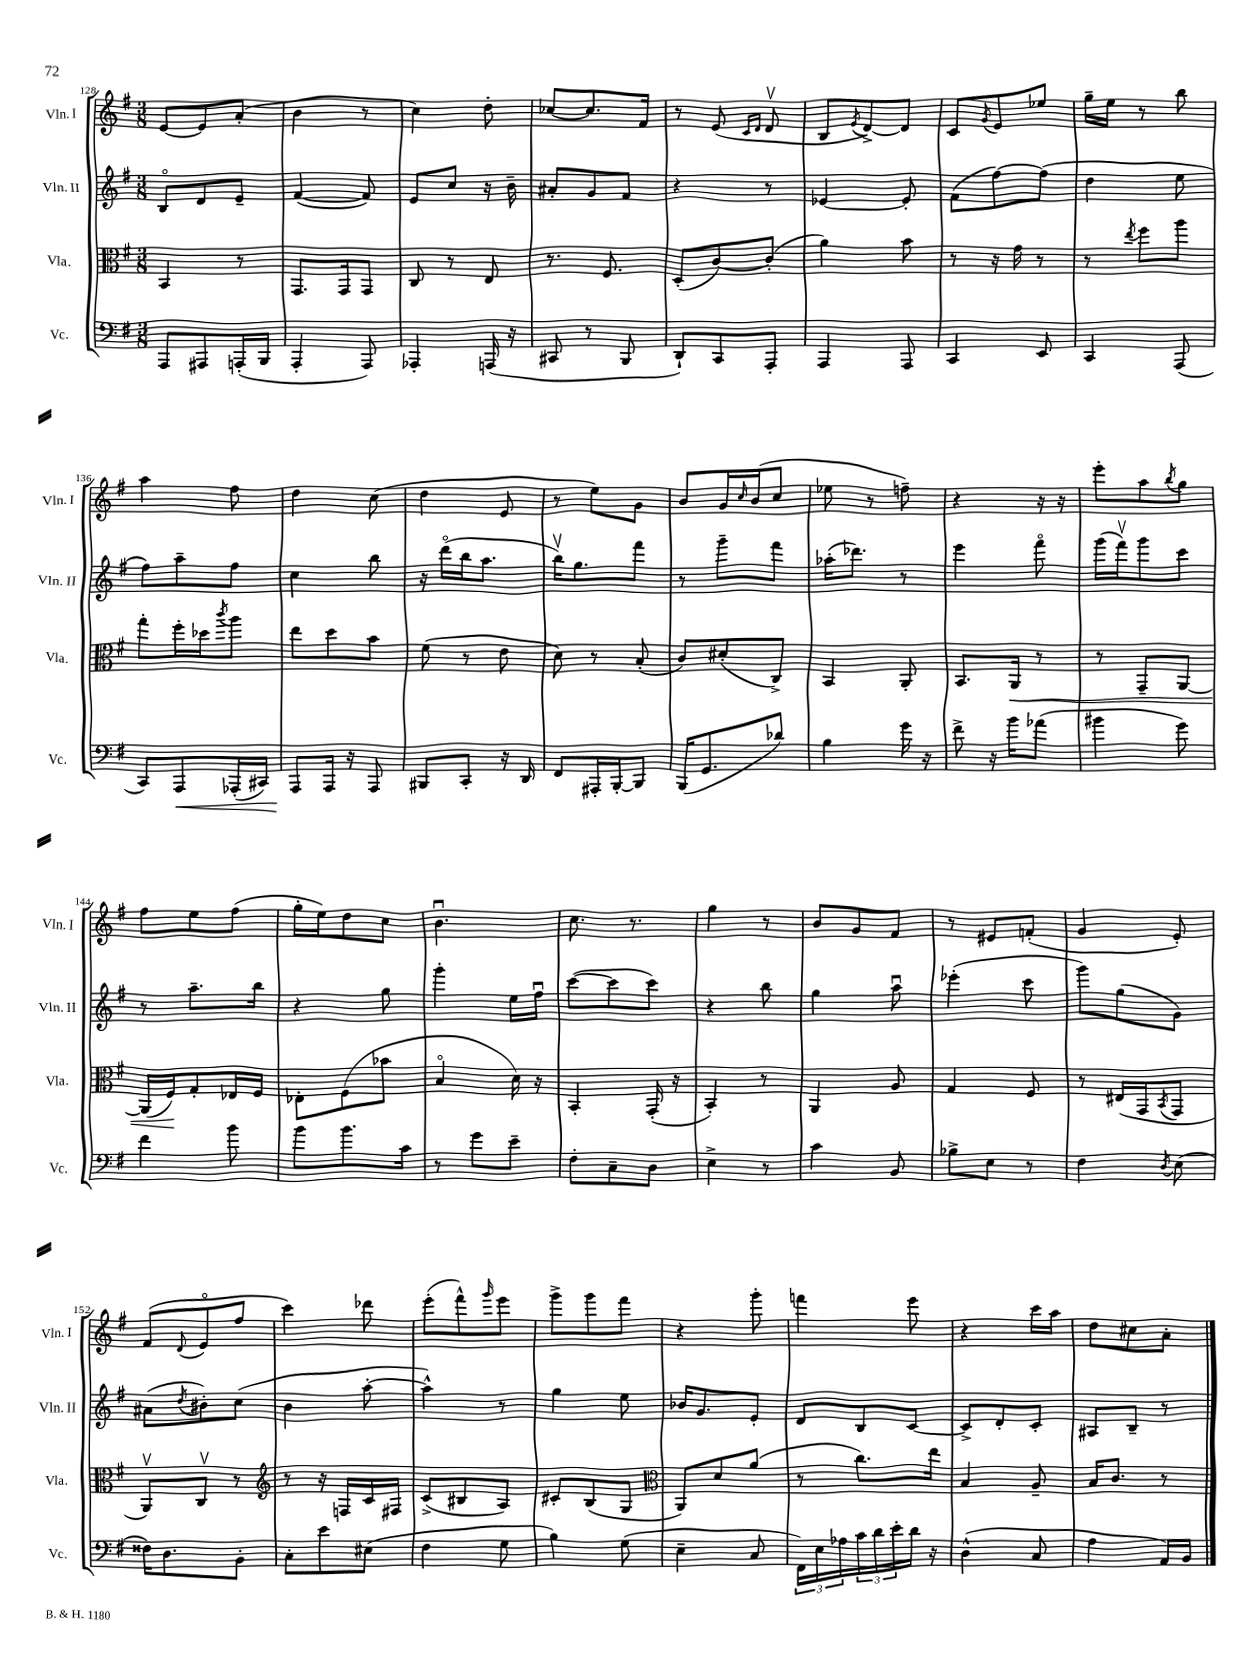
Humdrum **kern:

**kern	**dynam	**kern	**dynam	**kern	**kern
*part4	*part4	*part3	*part3	*part2	*part1
*staff4	*staff4	*staff3	*staff3	*staff2	*staff1
*I"Vc.	*	*I"Vla.	*	*I"Vln. II	*I"Vln. I
*I'Vc.	*	*I'Vla.	*	*I'Vln. II	*I'Vln. I
*clefF4	*	*clefC3	*	*clefG2	*clefG2
*k[f#]	*	*k[f#]	*	*k[f#]	*k[f#]
*M3/8	*	*M3/8	*	*M3/8	*M3/8
=128	=128	=128	=128	=128	=128
8AAA/L	.	4BB/	.	8B/L	[8e/L
8AAA#X/	.	.	.	8d/	8e/]
(16AAAn'/L	.	8r	.	8e~/J	(8a'/J
16BBB/JJ	.	.	.	.	.
=129	=129	=129	=129	=129	=129
4AAA'/	.	8.GG/L	.	([4f#/	4b\
.	.	16GG/k	.	.	.
8AAA/)	.	8GG/J	.	8f#/])	8r
=130	=130	=130	=130	=130	=130
4AAA-X'/	.	8C/	.	8e/L	4cc\)
.	.	8r	.	8cc/J	.
(16AAAn/	.	8E/	.	16r	8dd'\
16r	.	.	.	16b~\	.
=131	=131	=131	=131	=131	=131
8CC#X/	.	8.r	.	8a#X'/L	[8cc-X/L
8r	.	.	.	8g/	8.cc-/]
.	.	8.F#/	.	.	.
8BBB/	.	.	.	8f#/J	.
.	.	.	.	.	16f#/Jk
=132	=132	=132	=132	=132	=132
8DD`/L)	.	(8D'/L	.	4r	8r
8CC/	.	[8c/)	.	.	(8e/
.	.	.	.	.	16qqc/LL
.	.	.	.	.	16qqd/JJ
8AAA'/J	.	(8c'/J]	.	8r	8dv/
=133	=133	=133	=133	=133	=133
4AAA/	.	4a\)	.	[4e-X/	8B/L
.	.	.	.	.	8qe/
.	.	.	.	.	[8d^/)
8AAA/	.	8b\	.	8e-'/]	8d/J]
=134	=134	=134	=134	=134	=134
4CC/	.	8r	.	(8f#\L	8c/L
.	.	.	.	.	8qg/
.	.	16r	.	[8ff#\)	8e/
.	.	16g\	.	.	.
8EE/	.	8r	.	(8ff#\J]	8ee-X/J
=135	=135	=135	=135	=135	=135
4CC/	.	8r	.	4dd\	16gg~\LL
.	.	.	.	.	16ee\JJ
.	.	8qee/	.	.	.
.	.	8ff#\L	.	.	8r
(8AAA/	.	8aa\J	.	8ee\	8bb\
!!LO:LB:g=z
=136	=136	=136	=136	=136	=136
8CC/L)	.	8gg'\L	.	8ff#\L)	4aa\
!	!LO:HP:b	!	!	!	!
8AAA/	<	16ff#'\L	.	8aa~\	.
.	.	16dd-X\J	.	.	.
.	.	8qccc/	.	.	.
(16AAA-X'/L	.	8aa\J	.	8ff#\J	8ff#\
16CC#X/JJ)	.	.	.	.	.
=137	=137	=137	=137	=137	=137
8AAA/L	.	8ee\L	.	4cc\	4dd\
16AAA/Jk	[	8dd\	.	.	.
16r	.	.	.	.	.
8AAA/	.	8b\J	.	8bb\	(8cc\
=138	=138	=138	=138	=138	=138
8BBB#X/L	.	(8f#\	.	16r	4dd\
.	.	.	.	(16ddd\LL	.
8CC'/J	.	8r	.	16bb\J	.
.	.	.	.	8.aa\J	.
16r	.	8e\	.	.	8e/
16DD/	.	.	.	.	.
=139	=139	=139	=139	=139	=139
8FF#/L	.	8d\)	.	16bbv\KL)	8r
.	.	.	.	8.gg\	.
16AAA#X'/L	.	8r	.	.	8ee\L)
[16BBB'/J	.	.	.	.	.
8BBB/J]	.	(8B'/	.	8fff#\J	8g\J
=140	=140	=140	=140	=140	=140
(16BBB/KL	.	8c/L)	.	8r	8b/L
8.GG/	.	.	.	.	.
.	.	(8d#X'/	.	8ggg~\L	16g/L
.	.	.	.	.	16qqcc/
.	.	.	.	.	(16b/J
8d-X/J)	.	8C^/J)	.	8fff#\J	8cc/J
=141	=141	=141	=141	=141	=141
4B\	.	4BB/	.	(16aa-X'\KL	8ee-X\
.	.	.	.	8.ddd-X\J)	.
.	.	.	.	.	8r
16g\	.	8AA'/	.	8r	8ffn~\)
16r	.	.	.	.	.
=142	=142	=142	=142	=142	=142
8f#^\	.	8.BB/L	.	4eee\	4r
16r	.	.	.	.	.
!	!	!	!LO:HP:b	!	!
16b\KL	.	16AA/Jk	<	.	.
(8a-X\J	.	8r	.	8fff#\	16r
.	.	.	.	.	16r
=143	=143	=143	=143	=143	=143
4b#X\	.	8r	.	(16ggg\LL	8eee'\L
.	.	.	.	16fff#v\J)	.
.	.	8GG~/L	.	8ggg\	8aa\
.	.	.	.	.	8qbb/
8g\)	.	[8AA/J	.	8ccc\J	8gg\J
!!LO:LB:g=z
=144	=144	=144	=144	=144	=144
4f#\	.	(16AA/LL]	.	8r	8ff#\L
.	.	16F#/J)	.	.	.
.	.	8G'/	[	8.aa~\L	8ee\
8b\	.	16E-X/L	.	.	(8ff#\J
.	.	16F#/JJ	.	16bb\Jk	.
=145	=145	=145	=145	=145	=145
8b\L	.	8E-X'\L	.	4r	16gg'\LL
.	.	.	.	.	16ee\J)
8.b\	.	(8F#\	.	.	8dd\
.	.	8b-X\J	.	8gg\	8cc\J
16c\Jk	.	.	.	.	.
=146	=146	=146	=146	=146	=146
8r	.	4B/	.	4ggg'\	4.bu\
8g\L	.	.	.	.	.
8e~\J	.	16d\)	.	16ee\LL	.
.	.	16r	.	16ff#u\JJ	.
=147	=147	=147	=147	=147	=147
8F#'\L	.	4BB'/	.	([8ccc\L	8.cc\
8C~\	.	.	.	8ccc\]	.
.	.	.	.	.	8.r
8D\J	.	(16GG'/	.	8ccc\J)	.
.	.	16r	.	.	.
=148	=148	=148	=148	=148	=148
4E^\	.	4BB'/)	.	4r	4gg\
8r	.	8r	.	8bb\	8r
=149	=149	=149	=149	=149	=149
4c\	.	4AA/	.	4gg\	8b/L
.	.	.	.	.	8g/
8BB/	.	8A/	.	8aau\	8f#/J
=150	=150	=150	=150	=150	=150
8B-X^\L	.	4G/	.	(4eee-X'\	8r
8E\J	.	.	.	.	8e#X/L
8r	.	8F#/	.	8ccc\	(8fn'/J
=151	=151	=151	=151	=151	=151
4F#\	.	8r	.	8ggg\L)	4g/
.	.	(16E#X/LL	.	(8gg\	.
.	.	16GG/J	.	.	.
8qD/	.	8qBB/	.	.	.
(8E\	.	8GG/J	.	8g\J)	8e'/)
!!LO:LB:g=z
=152	=152	=152	=152	=152	=152
16F##X\KL)	.	8AAv/L)	.	(8a#X\L	(8f#/L
8.D\	.	.	.	.	.
.	.	.	.	8qdd/	8qqd/
.	.	8Cv/J	.	8b#X'\)	8e/
8BB'\J	.	8r	.	(8cc\J	8ff#/J
=153	=153	=153	=153	=153	=153
*	*	*clefG2	*	*	*
8C'\L	.	8r	.	4b\	4ccc\)
8e\	.	16r	.	.	.
.	.	16Fn/LL	.	.	.
(8E#X\J	.	16c/	.	[8aa'\	8ddd-X\
.	.	16F#X/JJ	.	.	.
=154	=154	=154	=154	=154	=154
4F#\	.	(8c^/L	.	4aa^^\])	(8eee'\L
.	.	8B#X/	.	.	8fff#^^\)
.	.	.	.	.	16qqggg/
8G\	.	8A/J)	.	8r	8eee\J
=155	=155	=155	=155	=155	=155
4B\)	.	8c#X'/L	.	4gg\	8ggg^\L
.	.	(8B/	.	.	8ggg\
(8G\	.	8G/J	.	8ee\	8fff#\J
=156	=156	=156	=156	=156	=156
*	*	*clefC3	*	*	*
4E~\	.	8AA/L)	.	16b-X/KL	4r
.	.	.	.	8.g/	.
.	.	8d/	.	.	.
8C/	.	(8a/J	.	8e'/J	8ggg'\
=157	=157	=157	=157	=157	=157
24FF#\LL)	.	8r	.	8d/L	4fffn\
24E\	.	.	.	.	.
24A-X\	.	.	.	.	.
24c\	.	8.cc\L)	.	8B/	.
24d\	.	.	.	.	.
24e'\	.	.	.	.	.
16d\JJ	.	.	.	[8c/J	8eee\
16r	.	16ee\Jk	.	.	.
=158	=158	=158	=158	=158	=158
(4D^^\	.	4B/	.	8c^/L]	4r
.	.	.	.	8d'/	.
8C/	.	8A~/	.	8c'/J	16ccc\LL
.	.	.	.	.	16aa\JJ
=159	=159	=159	=159	=159	=159
4A\	.	16B/KL	.	8A#X/L	8dd\L
.	.	8.c/J	.	.	.
.	.	.	.	8B~/J	8cc#X\
16AA/LL)	.	8r	.	8r	8a'\J
16BB/JJ	.	.	.	.	.
==	==	==	==	==	==
*-	*-	*-	*-	*-	*-
